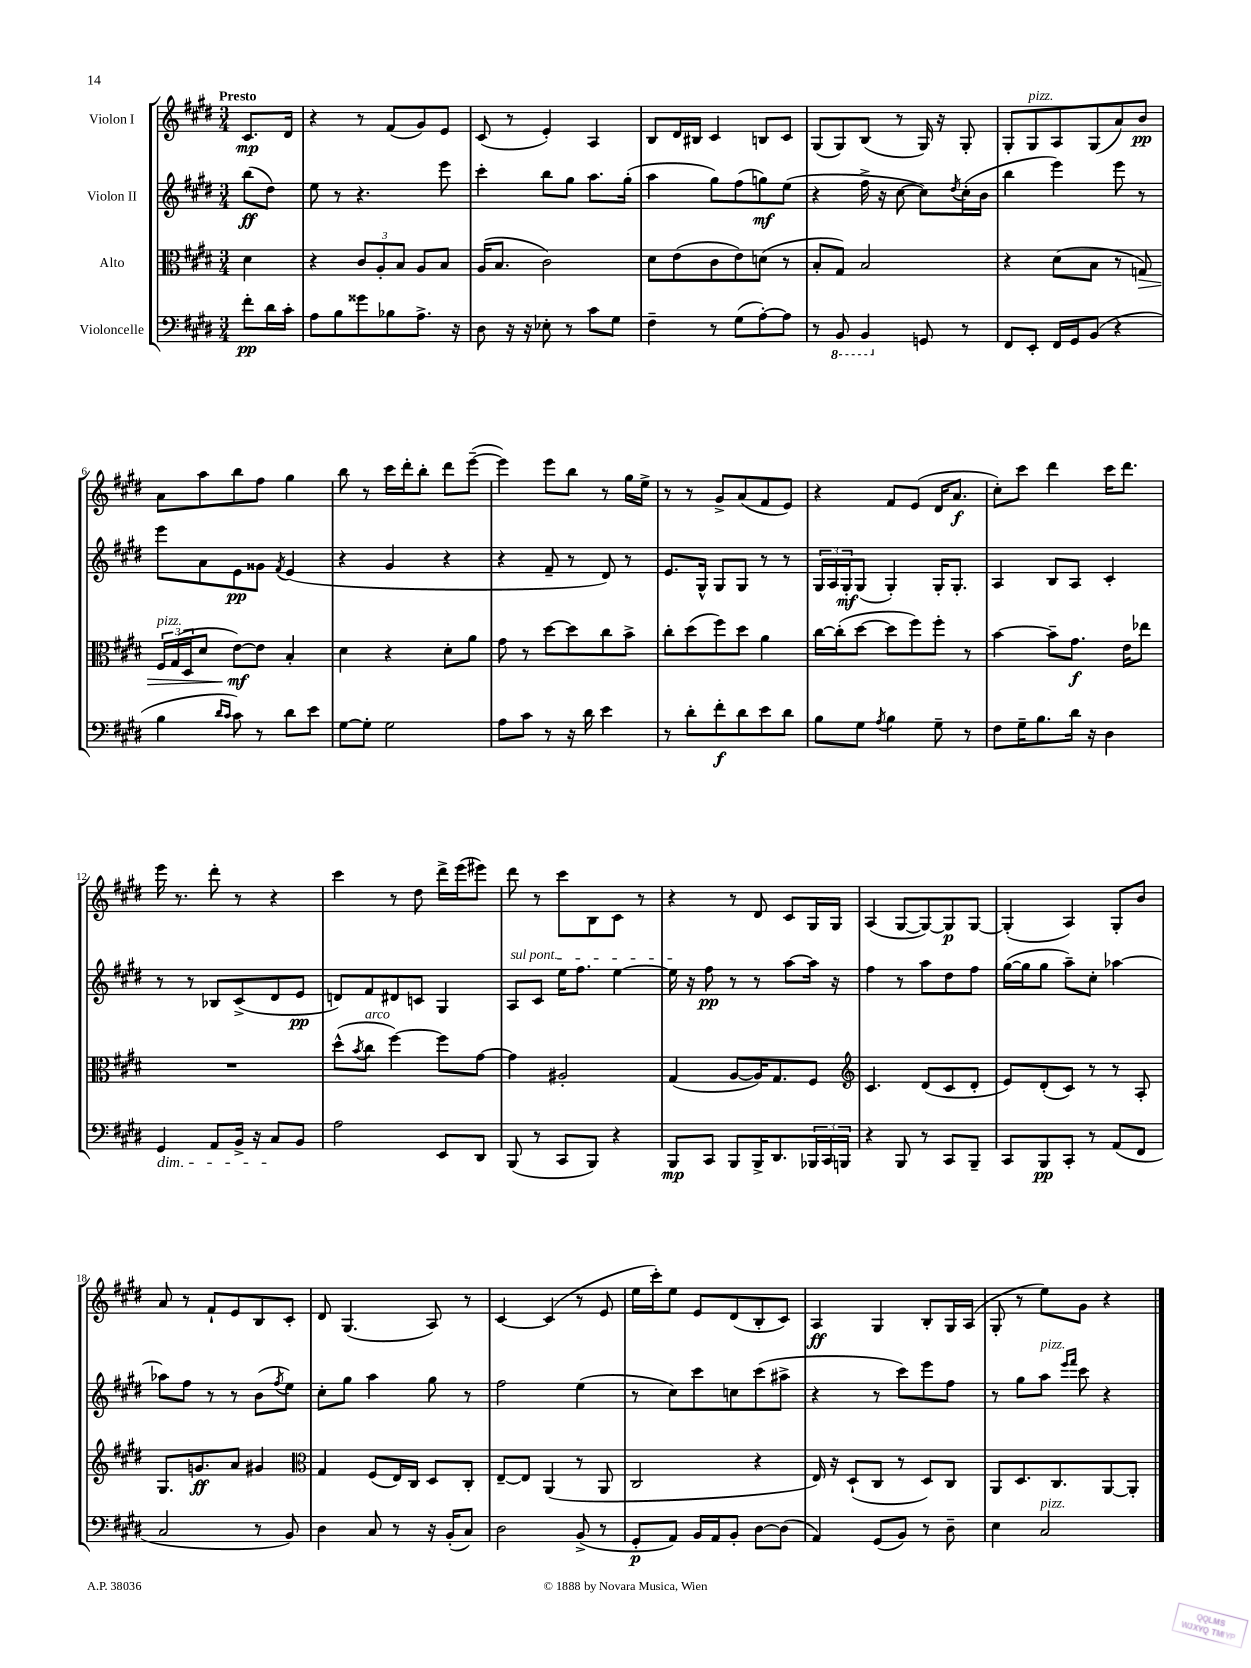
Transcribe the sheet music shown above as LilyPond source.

<<
\new StaffGroup <<
\new Staff = "s0" \with { instrumentName = "Violon I" } {
    \clef treble \key e \major \numericTimeSignature \time 3/4 \partial 4 \tempo "Presto"
    cis'8.\mp dis'16 |
    r4 r8 fis'8( gis'8) e'8 |
    cis'8( r8 e'4-.) a4 |
    b8 dis'16 bis16 cis'4 b8 cis'8 |
    gis8( gis8) b8( r8 gis16) r16 gis8-. |
    gis8-. gis8^\markup { \italic "pizz." } a8 gis8( a'8) b'8\pp |
    a'8 a''8 b''8 fis''8 gis''4 |
    b''8 r8 cis'''16 dis'''16-. b''8-. dis'''8 e'''8~--( |
    e'''4) e'''8 b''8 r8 gis''16 e''16-> |
    r8 r8 gis'8-> a'8( fis'8 e'8) |
    r4 fis'8 e'8( dis'16 a'8.\f |
    cis''8-.) cis'''8 dis'''4 cis'''16 dis'''8. |
    e'''16 r8. dis'''8-. r8 r4 |
    cis'''4 r8 dis''8 dis'''16-> e'''16( eis'''8) |
    dis'''8 r8 cis'''8 b8 cis'8 r8 |
    r4 r8 dis'8 cis'8 gis16 gis16 |
    a4( gis8~ gis8~) gis8\p gis8~ |
    gis4-.( a4) gis8-. b'8 |
    a'8 r8 fis'8-! e'8 b8 cis'8-. |
    dis'8 gis4.( a8) r8 |
    cis'4~ cis'4( r8 e'8 |
    e''16 cis'''16-.) e''8 e'8 dis'8( b8-. cis'8) |
    a4\ff gis4 b8-. gis16 a16( |
    gis8-. r8 e''8) gis'8 r4 \bar "|." |
}
\new Staff = "s1" \with { instrumentName = "Violon II" } {
    \clef treble \key e \major \numericTimeSignature \time 3/4 \partial 4
    b''8\ff( dis''8) |
    e''8 r8 r4. e'''8 |
    cis'''4-. b''8 gis''8 a''8. gis''16-.( |
    a''4 gis''8) fis''8( g''8\mf) e''8( |
    r4 fis''16-> r16 cis''8~ cis''8) \acciaccatura { dis''8 } cis''16-.( b'16 |
    b''4 e'''4) e'''8 r8 |
    e'''8 a'8 e'8\pp gisis'8 \acciaccatura { fis'8 } e'4( |
    r4 gis'4 r4 |
    r4 fis'8-- r8 dis'8) r8 |
    e'8. gis16-^ gis8 gis8 r8 r8 |
    \tuplet 3/2 { gis16 a16 gis16-.\mf } gis8( gis4-.) gis16-. gis8.-. |
    a4 b8 a8 cis'4-. |
    r8 r8 bes8 cis'8->( dis'8 e'8\pp |
    d'8) fis'8 dis'8 c'8 gis4 |
    \once \override TextSpanner.bound-details.left.text = \markup { \italic "sul pont." } a8\startTextSpan cis'8 e''16 fis''8. e''4~ |
    e''16\stopTextSpan r16 fis''8\pp r8 r8 a''8~ a''16 r16 |
    fis''4 r8 a''8 dis''8 fis''8 |
    gis''16~( gis''16 gis''8 a''8--) cis''8-. aes''4~ |
    aes''8 fis''8 r8 r8 b'8( \acciaccatura { fis''8 } e''8) |
    cis''8-. gis''8 a''4 gis''8 r8 |
    fis''2 e''4( |
    r8 cis''8) cis'''8 c''8 cis'''8( ais''8-> |
    r4 r8 cis'''8) e'''8 fis''8 |
    r8 gis''8 a''8^\markup { \italic "pizz." } \grace { e'''16 fis'''16 } cis'''8 r4 \bar "|." |
}
\new Staff = "s2" \with { instrumentName = "Alto" } {
    \clef alto \key e \major \numericTimeSignature \time 3/4 \partial 4
    dis'4 |
    r4 \tuplet 3/2 { cis'8 a8-. b8 } a8 b8 |
    a16( b8. cis'2) |
    dis'8 e'8( cis'8 e'8) d'8( r8 |
    b8-. gis8) b2 |
    r4 dis'8( b8 r8 g8\>) |
    \tuplet 3/2 { fis16^\markup { \italic "pizz." } gis16( dis16 } dis'8 e'8~\mf\!) e'8 b4-. |
    dis'4 r4 dis'8-. a'8 |
    gis'8 r8 dis''8~ dis''8 cis''8 b'8-> |
    cis''8-. dis''8( fis''8) dis''8 a'4 |
    cis''16~ cis''16-.( dis''8~ dis''8 fis''8) fis''8-. r8 |
    b'4~ b'8-- gis'8.\f e'16 ees''8 |
    R2. |
    dis''8-^( \acciaccatura { b'8 } cis''8^\markup { \italic "arco" } fis''4~) fis''8 gis'8~ |
    gis'4 ais2-. |
    gis4( a8~ a16) gis8. fis8 |
    \clef treble cis'4. dis'8( cis'8 dis'8-. |
    e'8) dis'8-.( cis'8) r8 r8 a8-. |
    gis8. g'8.\ff a'8 gis'4 |
    \clef alto gis4 fis8( e16) cis16 dis8 cis8-. |
    e8~-- e8 a,4( r8 a,8 |
    cis2 r4 |
    e16) r16 dis8-!( cis8 r8 dis8) cis8 |
    a,8 dis8. cis8. a,8~ a,8-. \bar "|." |
}
\new Staff = "s3" \with { instrumentName = "Violoncelle" } {
    \clef bass \key e \major \numericTimeSignature \time 3/4 \partial 4
    fis'8-.\pp dis'16 cis'16-. |
    a8 b8 gisis'8 bes8 a8.-> r16 |
    dis8 r16 r16 ees8-. r8 cis'8 gis8 |
    fis4-- r8 gis8( a8~-.) a8 |
    r8 \ottava #-1 b,,8 b,,4 \ottava #0 g,8 r8 |
    fis,8 e,8-. fis,16 gis,16 b,8( r4 |
    b4 \grace { dis'16 cis'16 } cis'8) r8 dis'8 e'8 |
    gis8~ gis8-. gis2 |
    a8 cis'8 r8 r16 dis'16 e'4 |
    r8 dis'8-. fis'8-.\f dis'8 e'8 dis'8 |
    b8 gis8 \acciaccatura { a8 } b4 gis8-- r8 |
    fis8 gis16-- b8. dis'16 r16 dis4 |
    gis,4\dim a,8 b,16-> r16 cis8\! b,8 |
    a2 e,8 dis,8 |
    b,,8( r8 cis,8 b,,8) r4 |
    b,,8\mp cis,8 b,,8 b,,16-> dis,8. \tuplet 3/2 { bes,,16 cis,16 b,,16 } |
    r4 b,,8 r8 cis,8 b,,8-- |
    cis,8 b,,8\pp cis,8-. r8 a,8( fis,8 |
    cis2 r8 b,8) |
    dis4 cis8 r8 r16 b,16-.( cis8) |
    dis2 b,8->( r8 |
    gis,8-.\p a,8) b,16 a,16 b,8-. dis8~ dis8( |
    a,4) gis,8( b,8) r8 dis8-- |
    e4 cis2^\markup { \italic "pizz." } \bar "|." |
}
>>
>>
